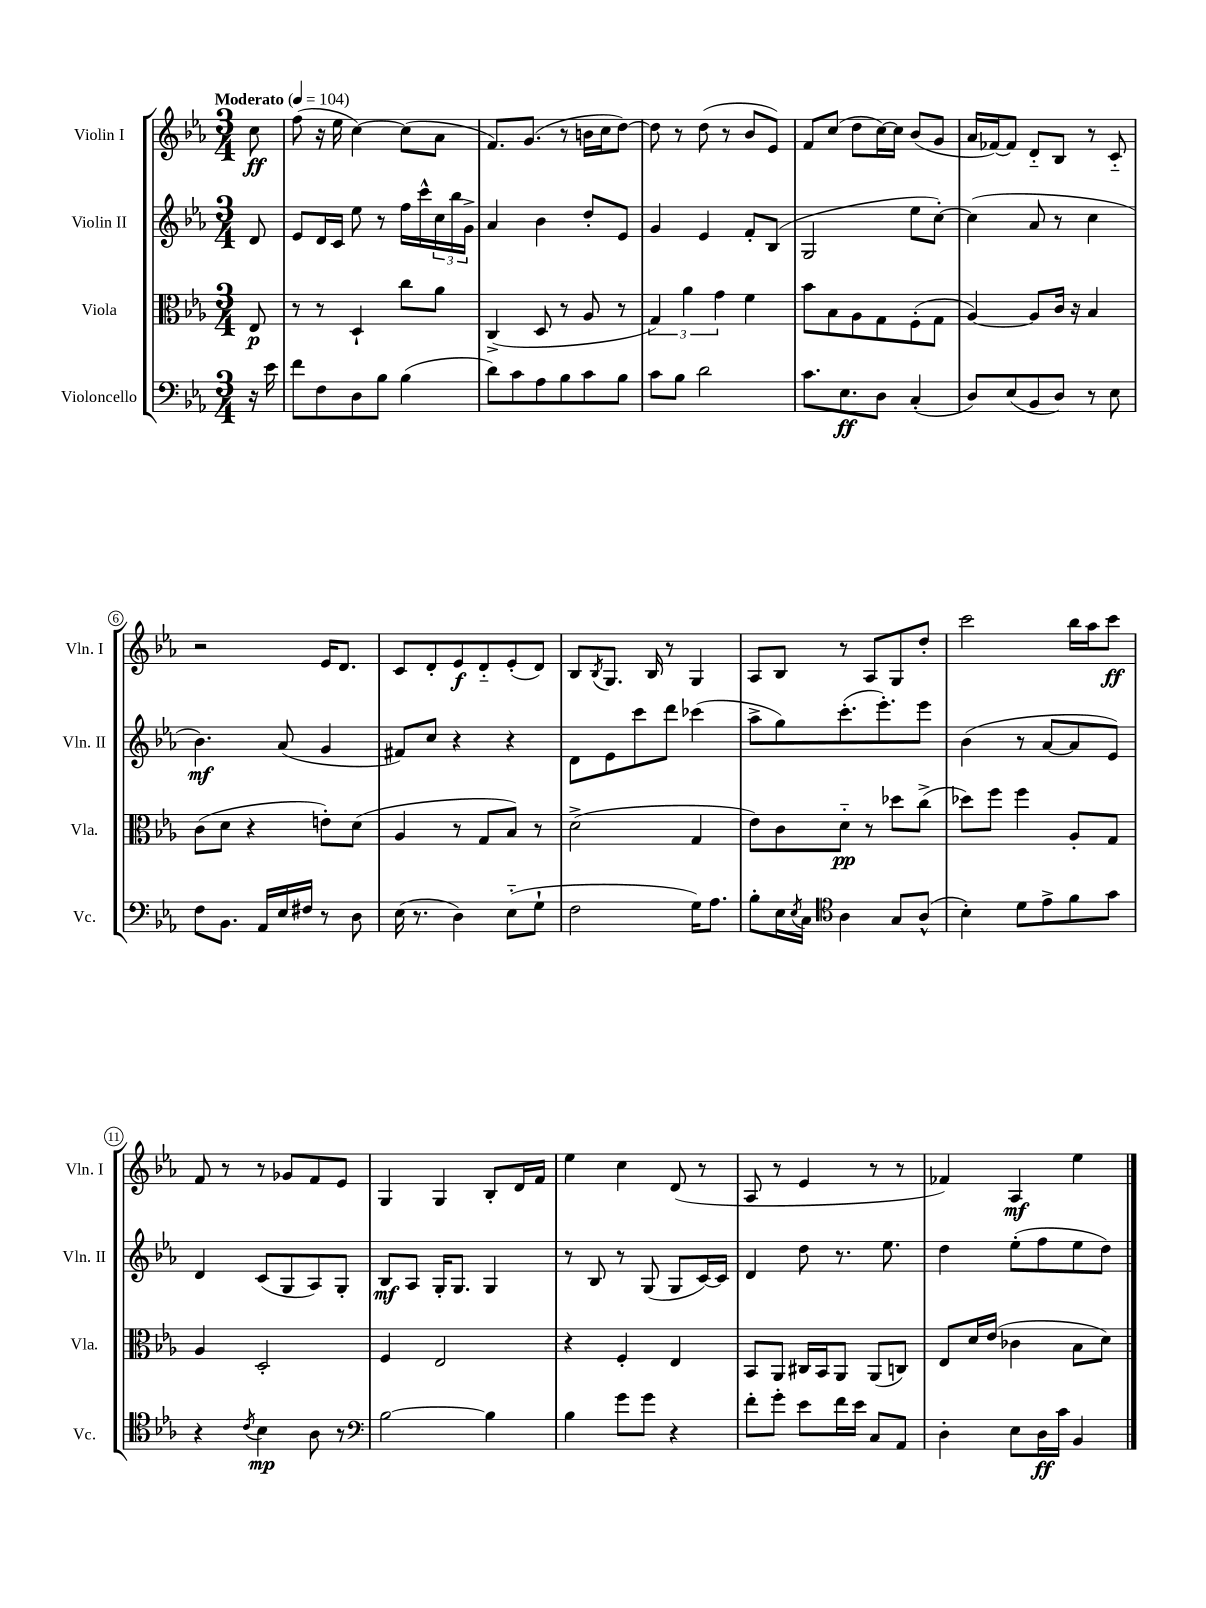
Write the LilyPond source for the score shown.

<<
\new StaffGroup <<
\new Staff = "s0" \with { instrumentName = "Violin I" shortInstrumentName = "Vln. I" } {
    \clef treble \key ees \major \numericTimeSignature \time 3/4 \partial 8 \tempo "Moderato" 4 = 104
    c''8\ff |
    f''8( r16 ees''16 c''4~) c''8( aes'8 |
    f'8.) g'8.( r8 b'16 c''16 d''8~) |
    d''8 r8 d''8( r8 bes'8 ees'8) |
    f'8 c''8( d''8 c''16~) c''16 bes'8( g'8 |
    aes'16 fes'16~) fes'8 d'8-_ bes8 r8 c'8-_ |
    r2 ees'16 d'8. |
    c'8 d'8-. ees'8\f d'8-_ ees'8-.( d'8) |
    bes8 \acciaccatura { bes8 } g8. bes16 r8 g4 |
    aes8 bes8 r8 aes8 g8 d''8-. |
    c'''2 bes''16 aes''16 c'''8\ff |
    f'8 r8 r8 ges'8 f'8 ees'8 |
    g4 g4 bes8-. d'16 f'16 |
    ees''4 c''4 d'8( r8 |
    aes8 r8 ees'4 r8 r8 |
    fes'4) aes4\mf ees''4 \bar "|." |
}
\new Staff = "s1" \with { instrumentName = "Violin II" shortInstrumentName = "Vln. II" } {
    \clef treble \key ees \major \numericTimeSignature \time 3/4 \partial 8
    d'8 |
    ees'8 d'16 c'16 ees''8 r8 f''16 c'''16-^ \tuplet 3/2 { c''16 bes''16 g'16-> } |
    aes'4 bes'4 d''8-. ees'8 |
    g'4 ees'4 f'8-. bes8( |
    g2 ees''8 c''8~-.) |
    c''4( aes'8 r8 c''4 |
    bes'4.\mf) aes'8( g'4 |
    fis'8) c''8 r4 r4 |
    d'8 ees'8 c'''8 d'''8 ces'''4( |
    aes''8-> g''8) c'''8.-.( ees'''8.-.) ees'''8 |
    bes'4( r8 aes'8~ aes'8 ees'8) |
    d'4 c'8( g8 aes8) g8-. |
    bes8\mf aes8 g16-. g8. g4 |
    r8 bes8 r8 g8( g8 c'16~) c'16 |
    d'4 d''8 r8. ees''8. |
    d''4 ees''8-.( f''8 ees''8 d''8) \bar "|." |
}
\new Staff = "s2" \with { instrumentName = "Viola" shortInstrumentName = "Vla." } {
    \clef alto \key ees \major \numericTimeSignature \time 3/4 \partial 8
    ees8\p |
    r8 r8 d4-! c''8 aes'8 |
    c4->( d8 r8 aes8 r8 |
    \tuplet 3/2 { g4) aes'4 g'4 } f'4 |
    bes'8 bes8 aes8 g8 f8-.( g8 |
    aes4~) aes8 c'16 r16 bes4 |
    c'8( d'8 r4 e'8-.) d'8( |
    aes4 r8 g8 bes8) r8 |
    d'2->( g4 |
    ees'8) c'8 d'8-_\pp r8 des''8 c''8->( |
    des''8) f''8 f''4 aes8-. g8 |
    aes4 d2-. |
    f4 ees2 |
    r4 f4-. ees4 |
    bes,8 aes,8 cis16 bes,16 aes,8 aes,8( c8) |
    ees8 d'16 ees'16( ces'4 bes8 d'8) \bar "|." |
}
\new Staff = "s3" \with { instrumentName = "Violoncello" shortInstrumentName = "Vc." } {
    \clef bass \key ees \major \numericTimeSignature \time 3/4 \partial 8
    r16 ees'16 |
    f'8 f8 d8 bes8 bes4( |
    d'8) c'8 aes8 bes8 c'8 bes8 |
    c'8 bes8 d'2 |
    c'8. ees8.\ff d8 c4-.( |
    d8) ees8( bes,8 d8) r8 ees8 |
    f8 bes,8. aes,16 ees16 fis16 r8 d8 |
    ees16( r8. d4) ees8-_( g8-! |
    f2 g16) aes8. |
    bes8-. ees16 \acciaccatura { ees8 } c16 \clef tenor aes4 g8 aes8-^( |
    bes4-.) d'8 ees'8-> f'8 g'8 |
    r4 \acciaccatura { c'8 } bes4\mp aes8 r8 |
    \clef bass bes2~ bes4 |
    bes4 g'8 g'8 r4 |
    f'8-. g'8-. ees'8 f'16 ees'16 c8 aes,8 |
    d4-. ees8 d16\ff c'16 bes,4 \bar "|." |
}
>>
>>
\layout { \context { \Score \override BarNumber.stencil = #(make-stencil-circler 0.1 0.3 ly:text-interface::print) } }
